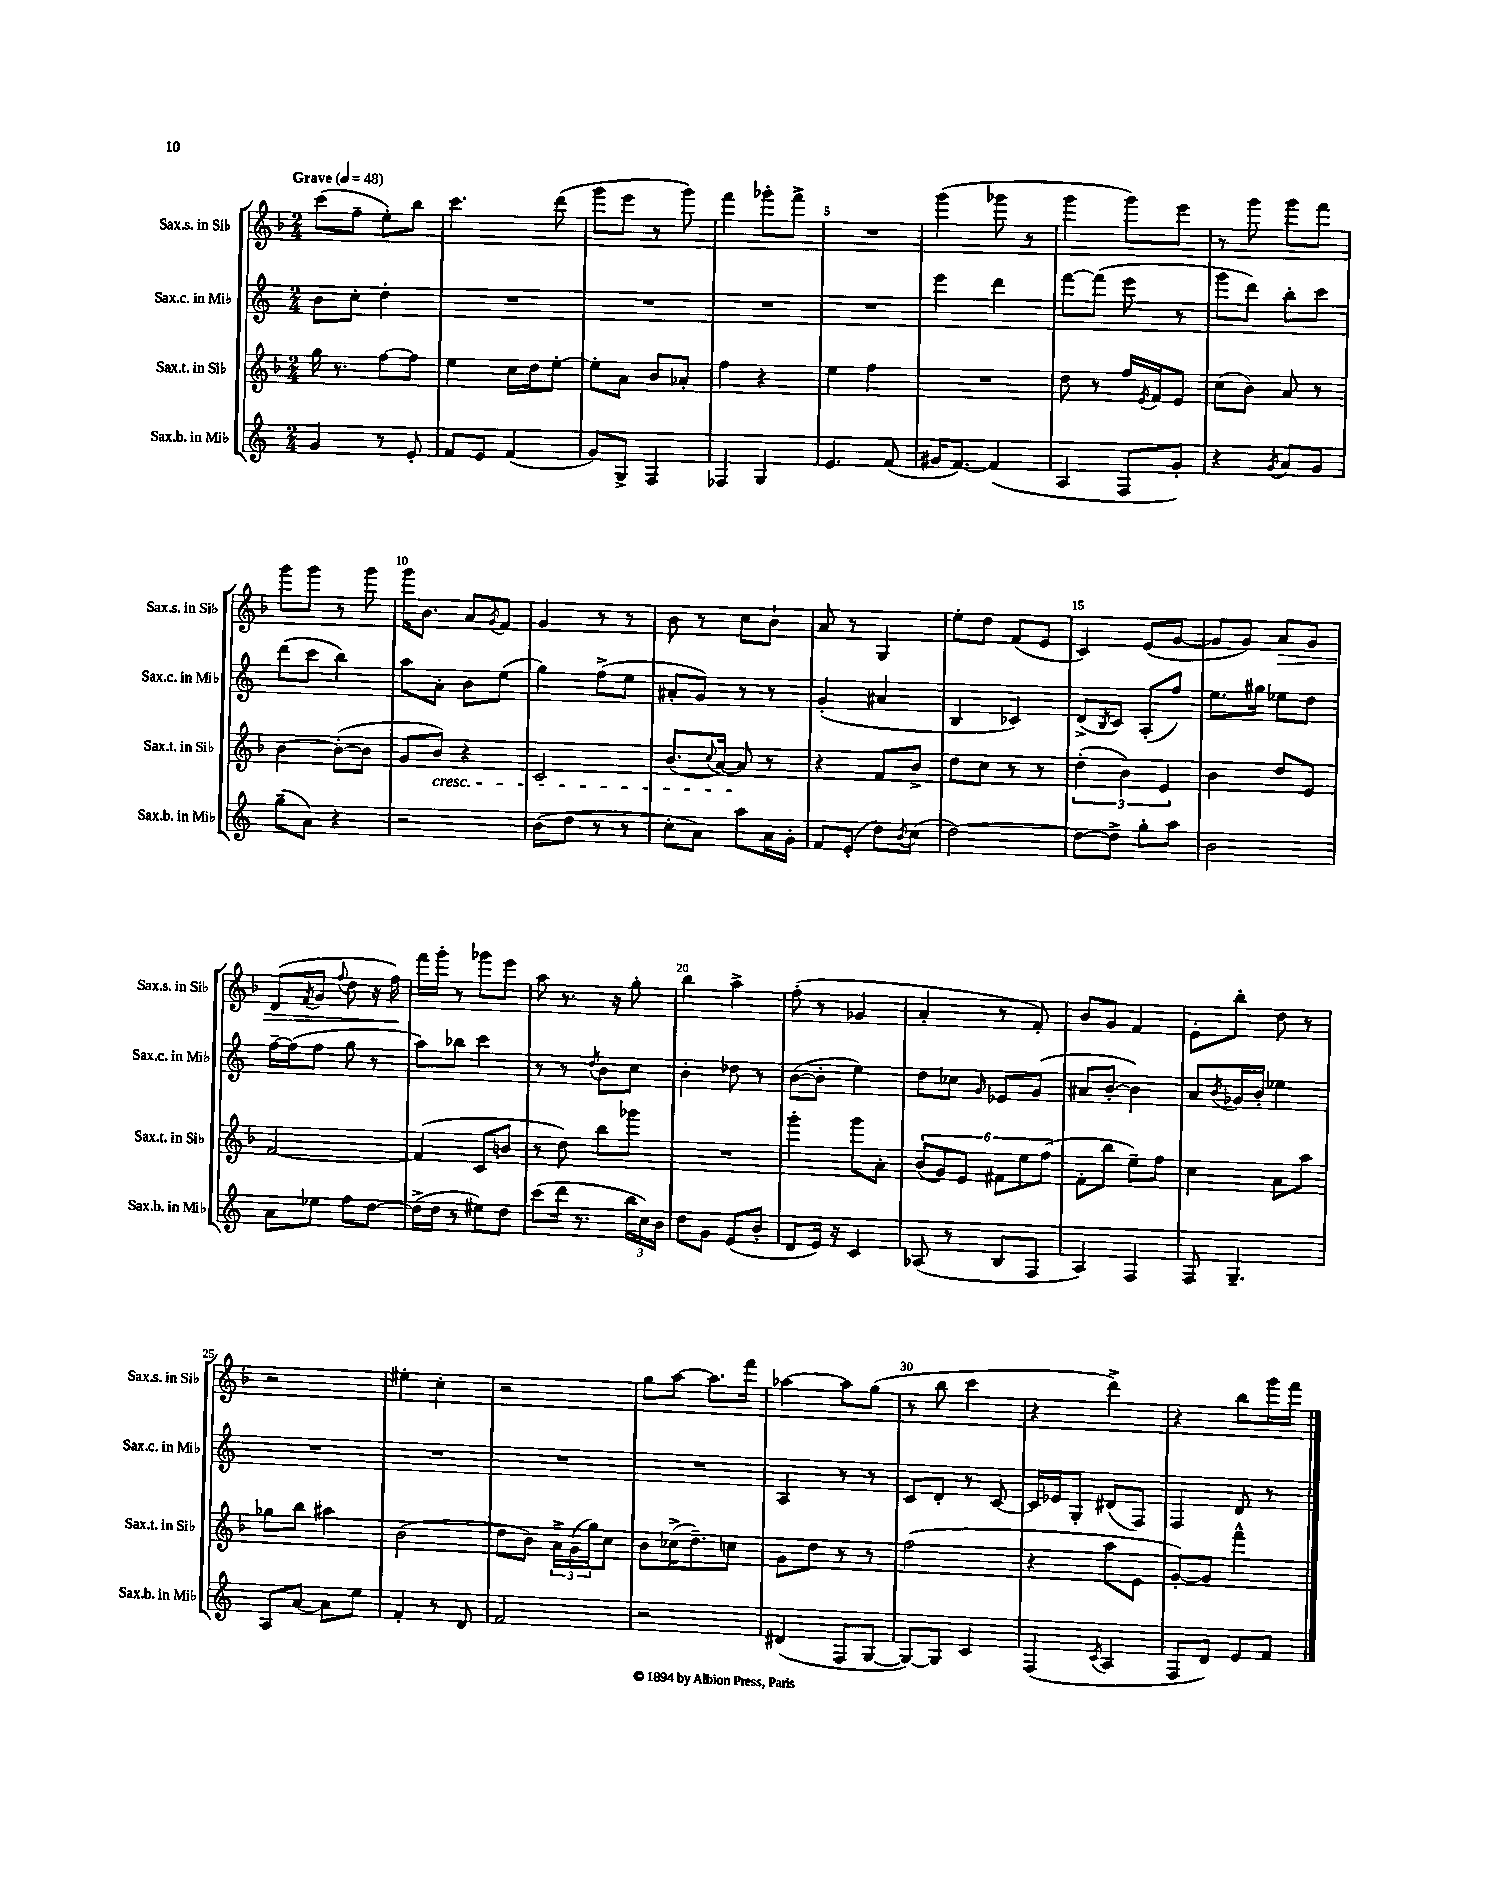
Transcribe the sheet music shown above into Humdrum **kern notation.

**kern	**kern	**kern	**kern
*staff4	*staff3	*staff2	*staff1
*clefG2	*clefG2	*clefG2	*clefG2
*k[]	*k[b-]	*k[]	*k[b-]
*M2/4	*M2/4	*M2/4	*M2/4
*MM48	*MM48	*MM48	*MM48
4g	16gg	8b	(8ccc
.	8.r	.	.
.	.	8cc'	8ff~
8r	[8ff	4dd'	8ee')
8e'	8ff]	.	8bb-
=	=	=	=
8f	4ee	2r	4.ccc
8e	.	.	.
(4f	16cc	.	.
.	16dd	.	.
.	[8ee'	.	(8ddd
=	=	=	=
8g)	8ee']	2r	8ggg
8G^	8a	.	8eee
4F	8b-	.	8r
.	8a-'	.	8ggg)
=	=	=	=
4F-	4ff	2r	4fff
4G	4r	.	8ggg-'
.	.	.	8fff^
=	=	=	=
4.e	4ee	2r	2r
.	4ff	.	.
(8f	.	.	.
=	=	=	=
16g#	2r	4eee	(4ggg
[8.f)	.	.	.
(4f]	.	4ddd	8ggg-
.	.	.	8r
=	=	=	=
4A	8dd	[8fff	4ggg
.	8r	(8fff]	.
8F	16ff	8eee	8ggg)
.	8qe	.	.
.	16f	.	.
8g')	8e	8r	8eee
=	=	=	=
4r	(8cc	8ggg	8r
.	8b-)	8ddd)	8ggg
8qg	.	.	.
8a	8a	8bb'	8ggg
8g	8r	8ccc	8fff
=	=	=	=
(8gg~	[4b-	(8ddd	8ggg
8a)	.	8ccc	8ggg
4r	(8b-'_	4bb)	8r
.	8b-]	.	8ggg
=	=	=	=
2r	8g	8aa	16ggg
.	.	.	8.b-
.	8b-)	8a'	.
.	4r	8b	8a
.	.	.	8qg
.	.	(8ee	8f
=	=	=	=
(8b	2c	4gg)	4g
8dd	.	.	.
8r	.	(8ff^	8r
8r	.	8ee	8r
=	=	=	=
8cc'	(8.b-	8a#'	8b-
8a)	.	8g)	8r
.	8qqcc	.	.
.	[16a)	.	.
8aa	8a]	8r	8cc
16a	8r	8r	8b-`
16g'	.	.	.
=	=	=	=
8f	4r	(4g'	8a
(8e'	.	.	8r
8dd)	8f	4a#	4G
8qb	.	.	.
(8cc	8b-^	.	.
=	=	=	=
[2dd)	8dd	4B	8ee'
.	8cc	.	8dd
.	8r	4c-)	(8f
.	8r	.	8e
=	=	=	=
8dd_	(6dd'	(8d^	4c)
.	.	8qB	.
8dd^]	.	8c)	.
.	6b-)	.	.
8gg'	.	(8A'	(8e
.	6e	.	.
8aa	.	8ff)	[8g
=	=	=	=
2b	4b-	8.ee	8g]
.	.	.	8g)
.	.	16gg#	.
.	8dd	8ee-	8a
.	8e	8dd	8g
=	=	=	=
8a	[2f	[16ff~	(8d
.	.	(16ff]	.
.	.	.	8qf
8ee-	.	8ff	8g
.	.	.	8qqff
8ff	.	8gg	8dd
[8dd	.	8r	16r
.	.	.	16ff)
=	=	=	=
(16dd^]	(4f]	8aa)	16fff
16dd	.	.	16ggg'
8r	.	8bb-	8r
8ee#)	8c	4ccc	8ggg-
8dd	8b	.	8eee
=	=	=	=
(8ccc	8r	8r	8aa
16ddd	8dd)	8r	8.r
8.r	.	.	.
.	.	8qdd	.
.	8bb-	8b	.
.	.	.	16r
24bb	8ggg-	8cc	8gg'
24cc)	.	.	.
24b	.	.	.
=	=	=	=
8dd	2r	4b'	4bb-
8g	.	.	.
(8e	.	8dd-	4aa^
8b'	.	8r	.
=	=	=	=
8d	4ggg'	([8b	(8ff'
16e)	.	8b']	8r
16r	.	.	.
4c	8ggg	4ee)	4g-
.	8a'	.	.
=	=	=	=
(8A-	(12b-	8dd	4a'
.	12g)	.	.
8r	.	8cc-	.
.	12e	.	.
.	.	16qqg	.
8B	12f#	8e-	8r
.	12ee	.	.
8F	.	(8g	8f')
.	(12ff	.	.
=	=	=	=
4A)	8f'	8a#	8b-
.	8bb-	[8b'	8g
4F	8ee~)	4b])	4f
.	8ff	.	.
=	=	=	=
8F	4cc	8a	8e'
.	.	8qb	.
4.G~	.	16g-	8bb-'
.	.	16b'	.
.	8a	4ee-	8dd
.	8aa	.	8r
=	=	=	=
8A	8gg-	2r	2r
[8a	8bb-	.	.
8a]	4aa#	.	.
8ee	.	.	.
=	=	=	=
4f'	(2b-	2r	4ee#'
8r	.	.	4cc'
8d	.	.	.
=	=	=	=
2f	8dd	2r	2r
.	8b-)	.	.
.	24a^	.	.
.	(24g	.	.
.	24gg)	.	.
.	8cc	.	.
=	=	=	=
2r	8b-	2r	8gg
.	(16cc-^	.	[8aa
.	8.dd~)	.	.
.	.	.	8.aa]
.	8cc	.	.
.	.	.	16fff
=	=	=	=
(4d#	8g	4A	[4aa-
.	8dd	.	.
8F	8r	8r	8aa-]
[8G	8r	8r	(8gg
=	=	=	=
8G_)	(2ff	8c	8r
8G]	.	8d'	8bb-
4c	.	8r	4ccc
.	.	[8c	.
=	=	=	=
(4F	4r	16c]	4r
.	.	16e-	.
.	.	8G'	.
8qc	.	.	.
4A	8aa	(8d#	4ddd^)
.	8e	8F)	.
=	=	=	=
8F	[8g')	4F	4r
8d)	8g]	.	.
8e	4fff^^	8d	8bb-
8f	.	8r	16ggg
.	.	.	16fff
==	==	==	==
*-	*-	*-	*-
